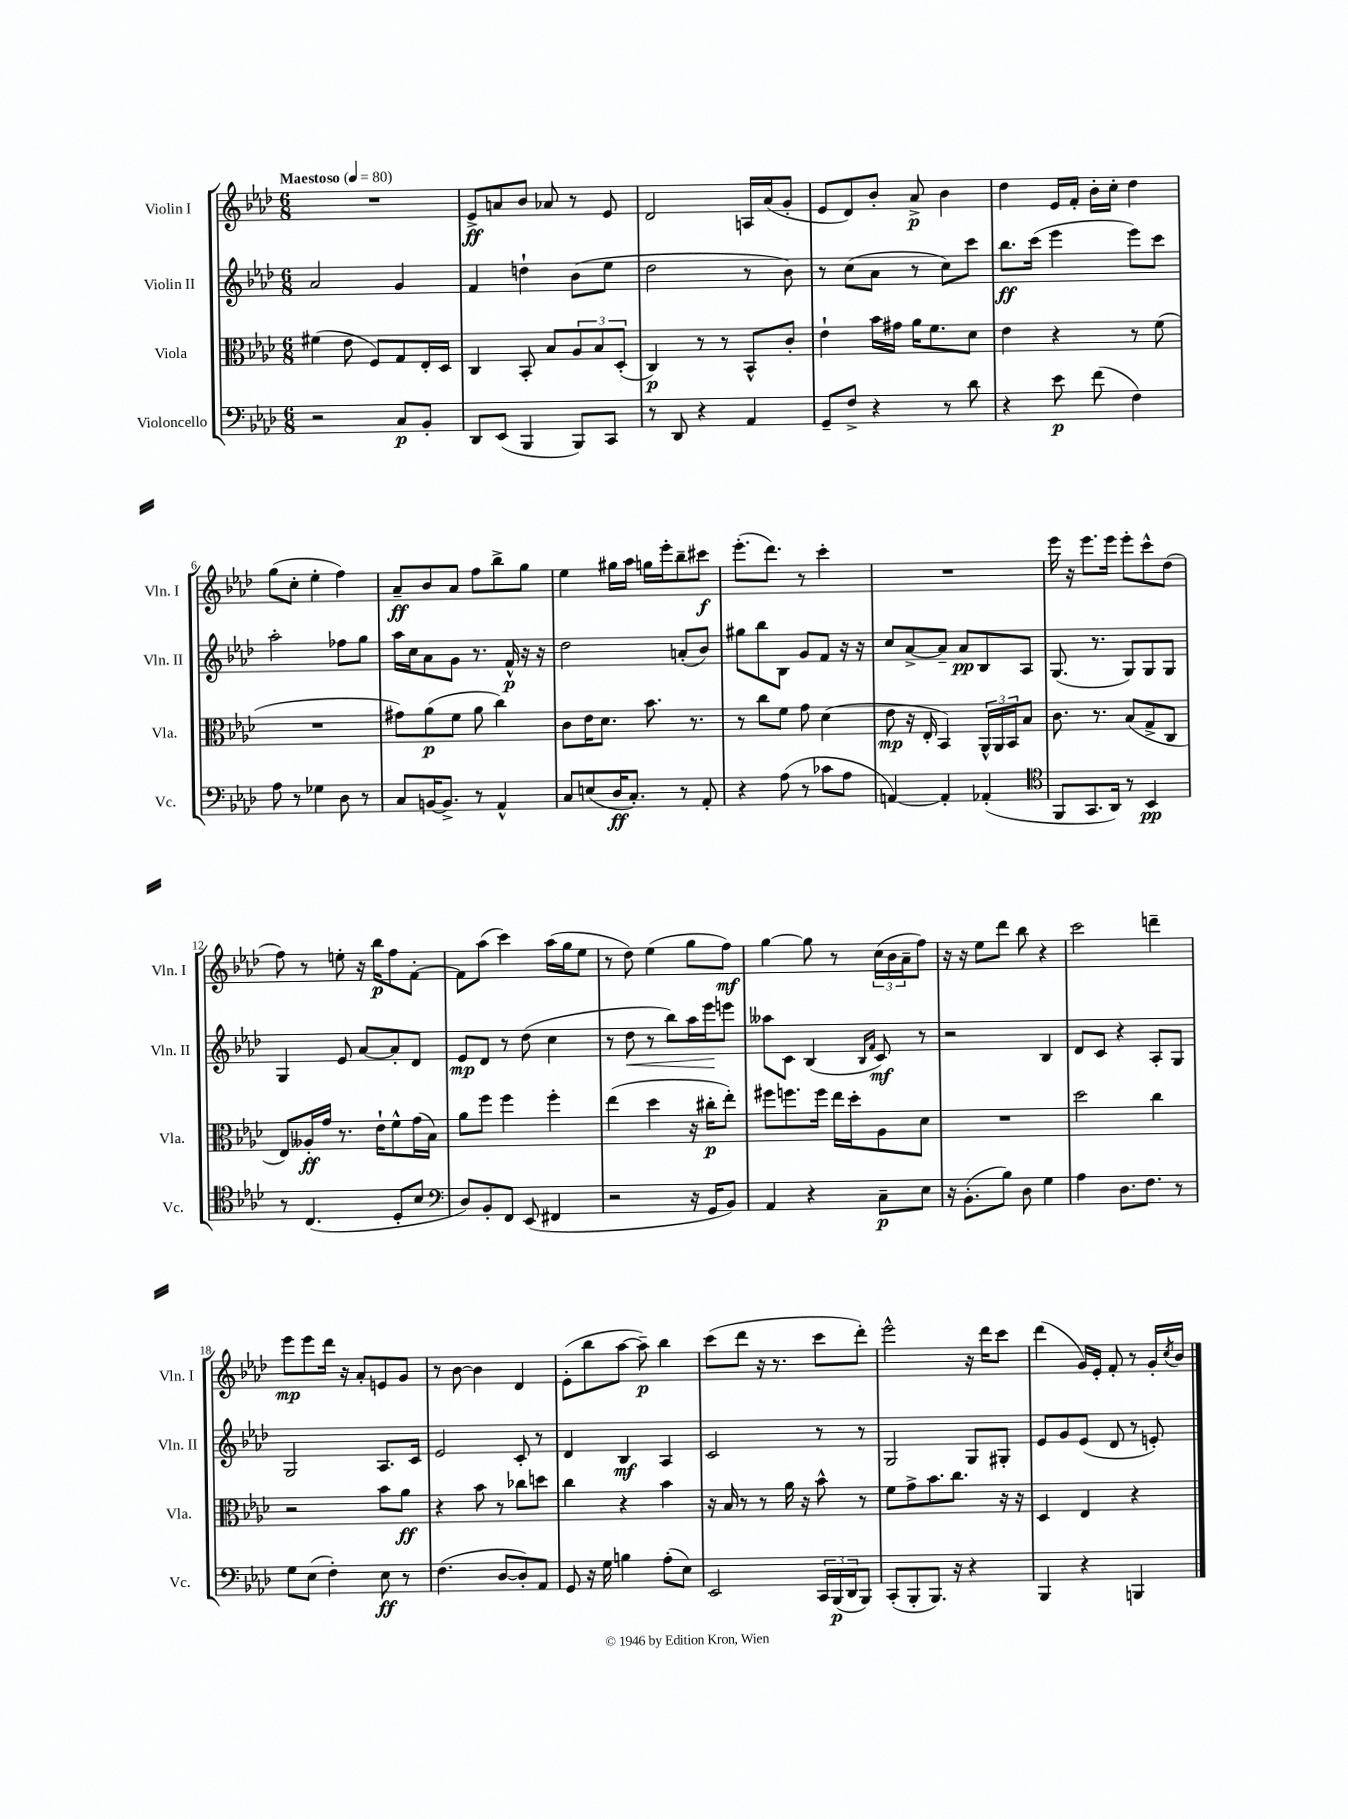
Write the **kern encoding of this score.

**kern	**dynam	**kern	**dynam	**kern	**dynam	**kern	**dynam
*part4	*part4	*part3	*part3	*part2	*part2	*part1	*part1
*staff4	*staff4	*staff3	*staff3	*staff2	*staff2	*staff1	*staff1
*I"Violoncello	*	*I"Viola	*	*I"Violin II	*	*I"Violin I	*
*I'Vc.	*	*I'Vla.	*	*I'Vln. II	*	*I'Vln. I	*
*clefF4	*	*clefC3	*	*clefG2	*	*clefG2	*
*k[b-e-a-d-]	*	*k[b-e-a-d-]	*	*k[b-e-a-d-]	*	*k[b-e-a-d-]	*
*M6/8	*	*M6/8	*	*M6/8	*	*M6/8	*
*MM80	*	*MM80	*	*MM80	*	*MM80	*
=1	=1	=1	=1	=1	=1	=1	=1
!	!	!	!	!	!	!LO:TX:a:B:t=Maestoso	!
2r	.	(4f#X\	.	2a-/	.	2.r	.
.	.	8e-\	.	.	.	.	.
.	.	8F/L)	.	.	.	.	.
8C/L	p	8G/	.	4g/	.	.	.
8BB-'/J	.	16E-'/L	.	.	.	.	.
.	.	16D-/JJ	.	.	.	.	.
=2	=2	=2	=2	=2	=2	=2	=2
8DD-/L	.	4C/	.	4f/	.	8e-^/L	ff
(8EE-/J	.	.	.	.	.	8an/	.
4BBB-/	.	8BB-'/	.	4ddn`\	.	8b-/J	.
.	.	8B-/L	.	.	.	8a-X/	.
8BBB-/L)	.	12A-/	.	(8b-\L	.	8r	.
.	.	12B-/	.	.	.	.	.
8CC/J	.	.	.	8ee-\J	.	8e-/	.
.	.	(12D-'/J	.	.	.	.	.
=3	=3	=3	=3	=3	=3	=3	=3
8r	.	4C/)	p	2dd-\	.	2d-/	.
8DD-/	.	.	.	.	.	.	.
4r	.	8r	.	.	.	.	.
.	.	8r	.	.	.	.	.
4AA-/	.	8BB-^^/L	.	8r	.	16An/LL	.
.	.	.	.	.	.	(16a-/J	.
.	.	8c'/J	.	8b-\)	.	8g'/J	.
=4	=4	=4	=4	=4	=4	=4	=4
8GG~/L	.	4e-`\	.	8r	.	8e-/L	.
8F^/J	.	.	.	(8cc\L	.	8d-/)	.
4r	.	16b-\LL	.	8a-\J	.	8b-'/J	.
.	.	16g#X\JJ	.	.	.	.	.
.	.	16a-\KL	.	8r	.	8a-^/	p
.	.	8.f\	.	.	.	.	.
8r	.	.	.	8cc\L)	.	4b-\	.
8d-\	.	8d-\J	.	8ccc\J	.	.	.
=5	=5	=5	=5	=5	=5	=5	=5
4r	.	4e-\	.	8.bb-\L	ff	4dd-\	.
.	.	.	.	(16ccc\Jk	.	.	.
8e-\	p	4r	.	4eee-\	.	16e-/LL	.
.	.	.	.	.	.	16f'/JJ	.
(8f\	.	.	.	.	.	16b-'\LL	.
.	.	.	.	.	.	16cc'\JJ	.
4F\)	.	8r	.	8eee-\L)	.	4dd-\	.
.	.	(8f\	.	8ccc\J	.	.	.
!!LO:LB:g=z
=6	=6	=6	=6	=6	=6	=6	=6
8A-\	.	2.r	.	2aa-'\	.	(8gg\L	.
8r	.	.	.	.	.	8cc'\J	.
4G-X\	.	.	.	.	.	4ee-'\	.
8D-\	.	.	.	8ff-X\L	.	4ff\)	.
8r	.	.	.	8gg\J	.	.	.
=7	=7	=7	=7	=7	=7	=7	=7
8C/L	.	8g#X\L)	.	16aa-\LL	.	8a-~/L	ff
.	.	.	.	16cc\J	.	.	.
[16BBn/K	.	(8a-\	p	8a-\	.	8b-/	.
8.BB^/J]	.	.	.	.	.	.	.
.	.	8f\J	.	8g\J	.	8a-/J	.
8r	.	8a-\	.	8.r	.	8ff\L	.
4AA-^^/	.	4cc\)	.	.	.	8bb-^\	.
.	.	.	.	16f^^/	p	.	.
.	.	.	.	16r	.	8gg\J	.
.	.	.	.	16r	.	.	.
=8	=8	=8	=8	=8	=8	=8	=8
8C/L	.	8c\L	.	2dd-\	.	4ee-\	.
(8En/	.	16e-\K	.	.	.	.	.
.	.	8.d-\J	.	.	.	.	.
16D-/K	ff	.	.	.	.	16gg#X\LL	.
8.C'/J)	.	.	.	.	.	16aa-\JJ	.
.	.	8.b-\	.	.	.	16ggn\LL	.
.	.	.	.	.	.	16eee-'\J	.
8r	.	.	.	(8an'/L	.	8bb-~\	.
.	.	8.r	.	.	.	.	.
8AA-'/	.	.	.	8b-/J)	.	8ccc#X\J	f
=9	=9	=9	=9	=9	=9	=9	=9
4r	.	8r	.	8gg#X\L	.	(8.eee-'\L	.
.	.	8cc\L	.	8bb-\	.	.	.
.	.	.	.	.	.	8.ddd-\J)	.
(8A-\	.	8f\J	.	8B-\J	.	.	.
8r	.	8g\	.	8g/L	.	8r	.
8c-X\L	.	(4d-\	.	8f/J	.	4ccc'\	.
8A-\J	.	.	.	16r	.	.	.
.	.	.	.	16r	.	.	.
=10	=10	=10	=10	=10	=10	=10	=10
[4AAn/)	.	8e-\	mp	8cc/L	.	2.r	.
.	.	16r	.	[8a-^/	.	.	.
.	.	16E-'/	.	.	.	.	.
4AA'/]	.	4BB-/)	.	8a-~/J]	.	.	.
.	.	.	.	8a-/L	pp	.	.
(4AA-X'/	.	24AA-^^/LL	.	8B-/	.	.	.
.	.	24AA-/	.	.	.	.	.
.	.	24BB-/J	.	.	.	.	.
.	.	8B-/J	.	8A-/J	.	.	.
=11	=11	=11	=11	=11	=11	=11	=11
*clefC4	*	*	*	*	*	*	*
8FF/L	.	8.c\	.	(8.G/	.	16eee-\	.
.	.	.	.	.	.	16r	.
8.GG/	.	.	.	.	.	8.eee-\L	.
.	.	8.r	.	8.r	.	.	.
16AA-/Jk)	.	.	.	.	.	16eee-\Jk	.
8r	.	(8B-/L	.	8G/L)	.	8eee-'\L	.
4BB-/	pp	8G^/	.	8G/	.	8ccc^^\	.
.	.	8C/J	.	8G/J	.	(8dd-\J	.
!!LO:LB:g=z
=12	=12	=12	=12	=12	=12	=12	=12
8r	.	8E-/L)	.	4G/	.	8ff\)	.
(4.C/	.	16A--X'/L	ff	.	.	8r	.
.	.	16g/JJ	.	.	.	.	.
.	.	8.r	.	8e-/	.	8een'\	.
.	.	.	.	[8a-/L	.	16r	.
.	.	16e-`\KL	.	.	.	16bb-\KL	p
8D-'/L	.	8f^^\	.	8a-'/]	.	8ff\	.
8B-/J	.	(16g\L	.	8d-/J	.	[8f'\J	.
.	.	16B-\JJ)	.	.	.	.	.
=13	=13	=13	=13	=13	=13	=13	=13
*clefF4	*	*	*	*	*	*	*
8D-/L)	.	8a-\L	.	8e-/L	mp	8f\L]	.
8BB-'/	.	8ff\J	.	8d-/J	.	(8aa-\J	.
8FF/J	.	4ff\	.	8r	.	4ccc\)	.
(8EE-/	.	.	.	(8dd-\	.	.	.
4FF#X/	.	4ff'\	.	4cc\	.	(16aa-\LL	.
.	.	.	.	.	.	16gg\J	.
.	.	.	.	.	.	8ee-\J	.
=14	=14	=14	=14	=14	=14	=14	=14
2r	.	(4ee-\	.	8r	.	8r	.
!	!	!	!	!	!LO:HP:b	!	!
.	.	.	.	8dd-\	<	8dd-\)	.
.	.	4dd-\	.	8r	.	(4ee-\	.
.	.	.	.	8bb-\L)	.	.	.
16r	.	16r	.	16aa-\L	.	8gg\L	.
16GG/KL	.	16cc#X'\KL	p	16eee-\J	.	.	.
8BB-/J)	.	8ee-'\J)	.	8eeen\J	[	8ff\J)	mf
=15	=15	=15	=15	=15	=15	=15	=15
4AA-/	.	8ff#X\L	.	8aa--X\L	.	[4gg\	.
.	.	8.ffn\	.	8c\J	.	.	.
4r	.	.	.	(4B-/	.	8gg\]	.
.	.	16ff\Jk	.	.	.	.	.
.	.	16ee-\LL	.	.	.	8r	.
.	.	16dd-'\J	.	.	.	.	.
.	.	.	.	16qqB-/LL	.	.	.
.	.	.	.	16qqf/JJ	.	.	.
8C~\L	p	8A-\	.	8c/)	mf	(24cc\LL	.
.	.	.	.	.	.	24b-\	.
.	.	.	.	.	.	24a-~\J	.
8E-\J	.	8d-\J	.	8r	.	8ff\J)	.
=16	=16	=16	=16	=16	=16	=16	=16
16r	.	2.r	.	2r	.	16r	.
(8.BB-'\L	.	.	.	.	.	16r	.
.	.	.	.	.	.	8ee-\L	.
8B-\J)	.	.	.	.	.	8ddd-\J	.
8D-\	.	.	.	.	.	8bb-\	.
4G\	.	.	.	4B-/	.	4r	.
=17	=17	=17	=17	=17	=17	=17	=17
4A-\	.	2dd-\	.	8d-/L	.	2ccc\	.
.	.	.	.	8c/J	.	.	.
8.D-\L	.	.	.	4r	.	.	.
8.F\J	.	.	.	.	.	.	.
.	.	4cc\	.	8A-'/L	.	4dddn~\	.
8r	.	.	.	8G/J	.	.	.
!!LO:LB:g=z
=18	=18	=18	=18	=18	=18	=18	=18
8G\L	.	2r	.	2G/	.	8eee-\L	mp
(8E-\J	.	.	.	.	.	8eee-\	.
4F'\)	.	.	.	.	.	16ddd-\Jk	.
.	.	.	.	.	.	16r	.
.	.	.	.	.	.	8a-'/L	.
8E-\	ff	8b-\L	.	8.A-/L	.	8en/	.
8r	.	8a-\J	ff	.	.	8g/J	.
.	.	.	.	16c/Jk	.	.	.
=19	=19	=19	=19	=19	=19	=19	=19
(4.F\	.	4r	.	2e-/	.	8r	.
.	.	.	.	.	.	[8b-\	.
.	.	8b-\	.	.	.	4b-\]	.
[8D-/L	.	8r	.	.	.	.	.
8D-'/])	.	8cc-X\L	.	8c'/	.	4d-/	.
8AA-/J	.	8ddn\J	.	8r	.	.	.
=20	=20	=20	=20	=20	=20	=20	=20
8GG/	.	4cc\	.	4d-/	.	(8e-'\L	.
16r	.	.	.	.	.	8bb-\	.
16G\	.	.	.	.	.	.	.
4Bn\	.	4r	.	4B-/	mf	[8aa-\J	.
.	.	.	.	.	.	8aa-~\])	p
(8A-'\L	.	4b-\	.	4A-/	.	4bb-\	.
8E-\J)	.	.	.	.	.	.	.
=21	=21	=21	=21	=21	=21	=21	=21
2EE-/	.	16r	.	2c/	.	(8ccc\L	.
.	.	16B-/	.	.	.	.	.
.	.	8r	.	.	.	8ddd-\J	.
.	.	8r	.	.	.	16r	.
.	.	.	.	.	.	8.r	.
.	.	16a-\	.	.	.	.	.
.	.	16r	.	.	.	.	.
24CC/LL	.	8b-^^\	.	8r	.	8ccc\L	.
(24BBB-/	p	.	.	.	.	.	.
24DD-/J	.	.	.	.	.	.	.
8BBB-/J)	.	8r	.	8r	.	8ddd-'\J)	.
=22	=22	=22	=22	=22	=22	=22	=22
(8CC'/L	.	8f\L	.	2G/	.	2eee-^^\	.
8BBB-'/	.	8g^\	.	.	.	.	.
8.BBB-/J)	.	8.b-\	.	.	.	.	.
16r	.	8.cc\J	.	.	.	.	.
4r	.	.	.	8G/L	.	16r	.
.	.	.	.	.	.	16ddd-\KL	.
.	.	16r	.	8G#X'/J	.	8ccc\J	.
.	.	16r	.	.	.	.	.
=23	=23	=23	=23	=23	=23	=23	=23
4BBB-/	.	4D-/	.	8e-/L	.	(4ddd-\	.
.	.	.	.	8g/	.	.	.
4r	.	4E-/	.	(8e-/J	.	16g/LL)	.
.	.	.	.	.	.	16e-'/JJ	.
.	.	.	.	8d-/	.	8f'/	.
4BBBn/	.	4r	.	8r	.	8r	.
.	.	.	.	8en'/)	.	16g'/LL	.
.	.	.	.	.	.	8qcc/	.
.	.	.	.	.	.	16b-/JJ	.
==	==	==	==	==	==	==	==
*-	*-	*-	*-	*-	*-	*-	*-
